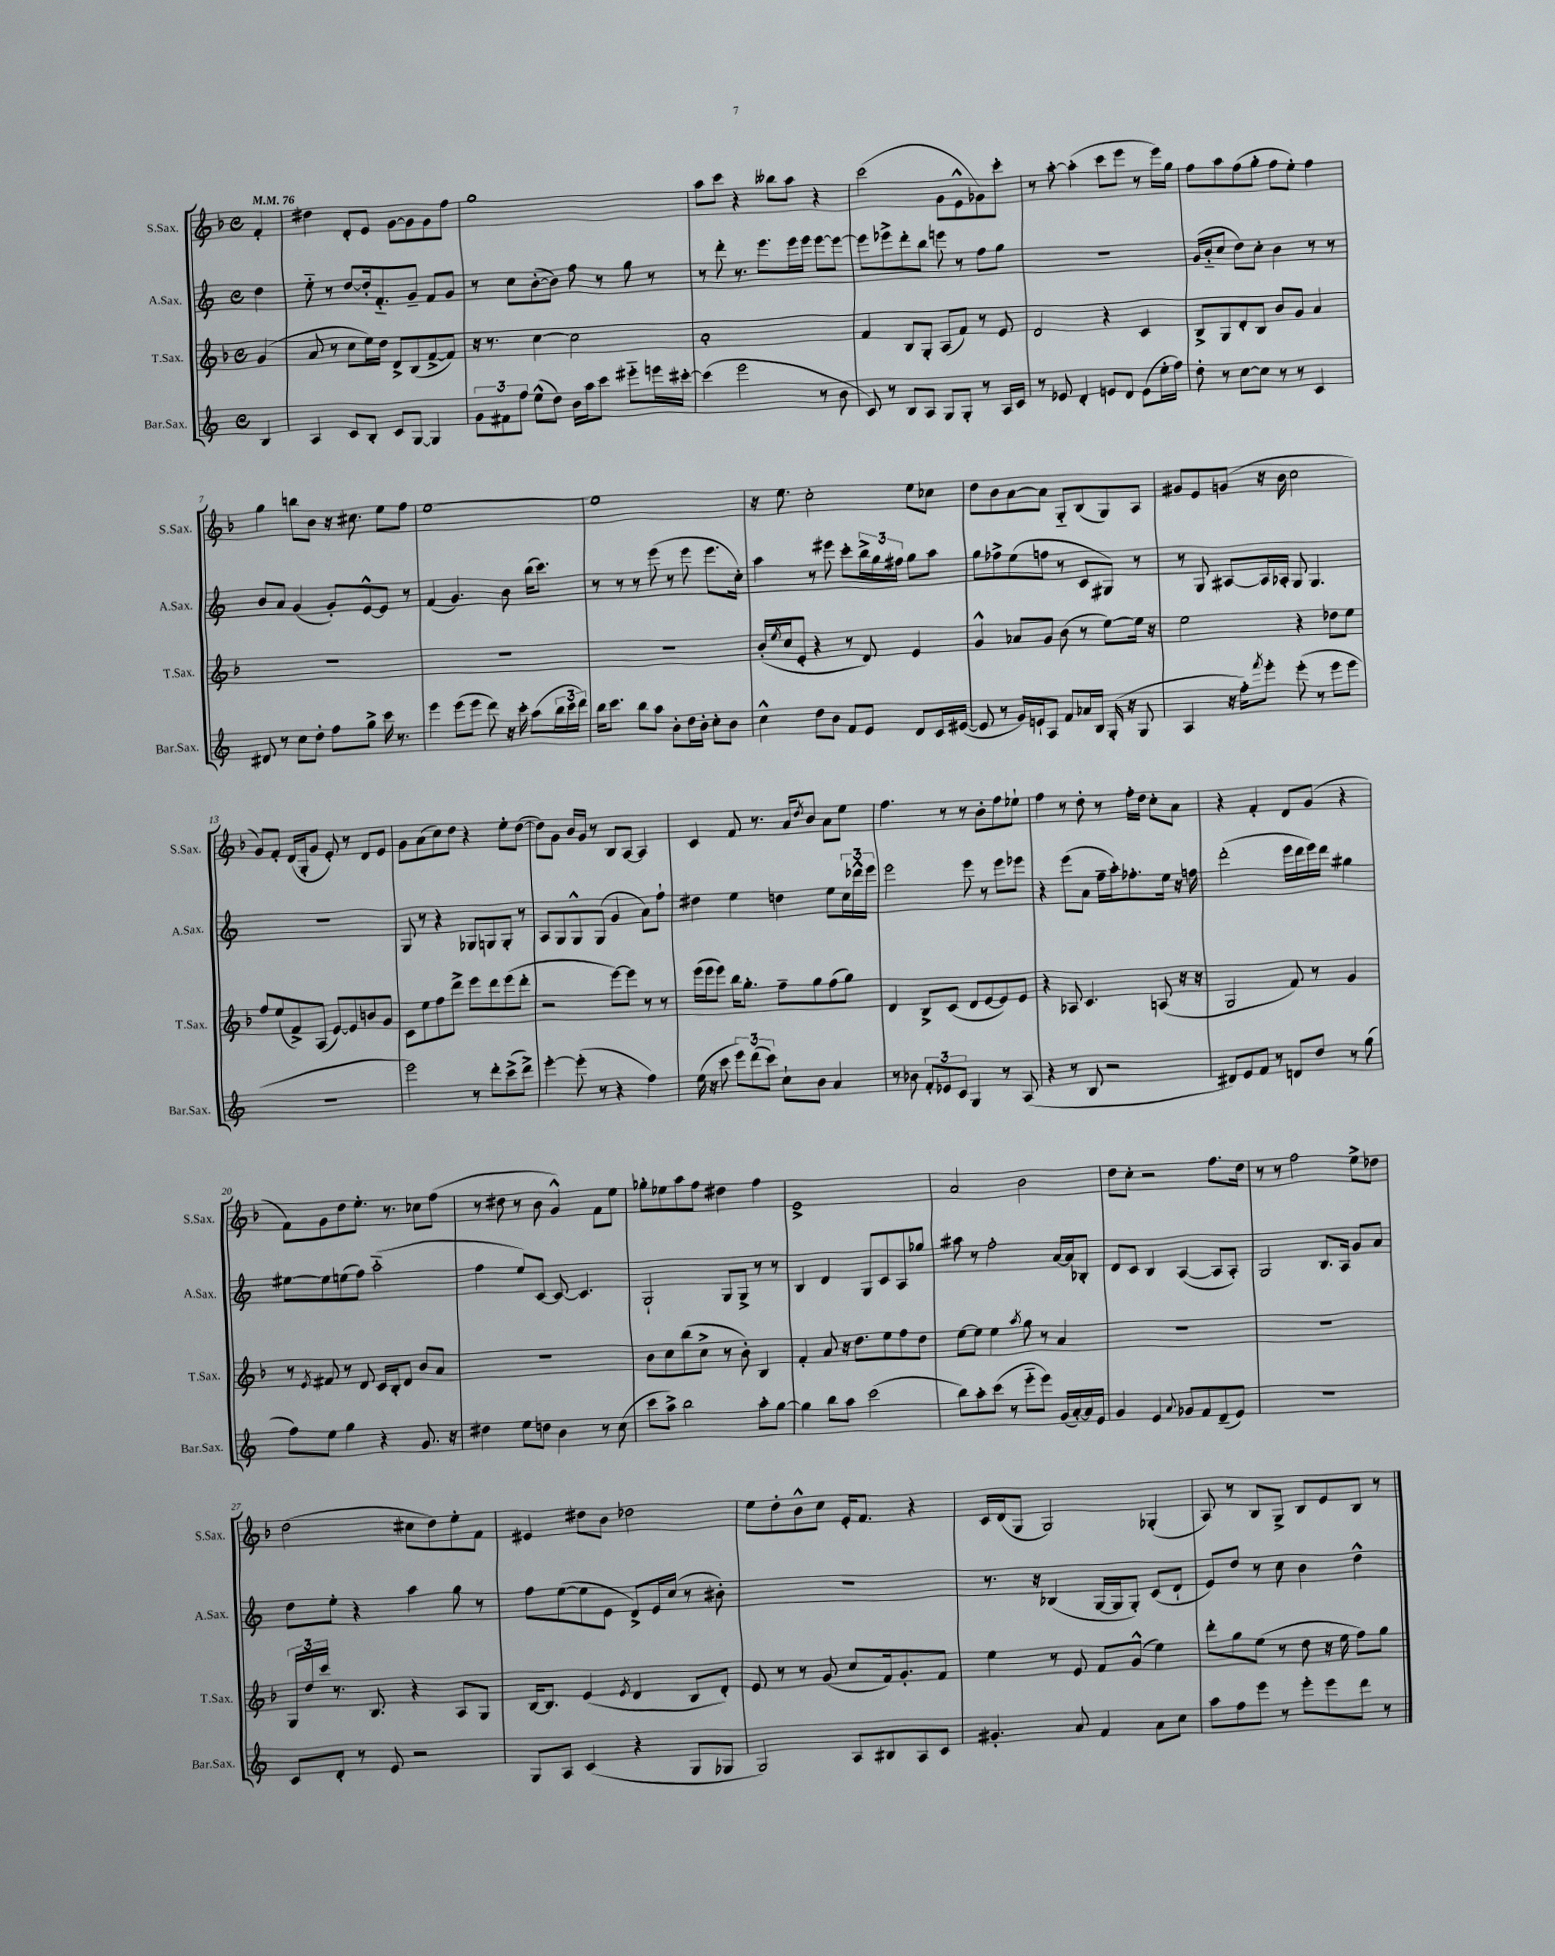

**kern	**kern	**kern	**kern
*part4	*part3	*part2	*part1
*staff4	*staff3	*staff2	*staff1
*I"Bar.Sax.	*I"T.Sax.	*I"A.Sax.	*I"S.Sax.
*I'Bar.Sax.	*I'T.Sax.	*I'A.Sax.	*I'S.Sax.
*clefG2	*clefG2	*clefG2	*clefG2
*k[]	*k[b-]	*k[]	*k[b-]
*M4/4	*M4/4	*M4/4	*M4/4
*met(c)	*met(c)	*met(c)	*met(c)
*MM76	*MM76	*MM76	*MM76
=	=	=	=
4B/	(4g/	4dd\	4f'/
=1	=1	=1	=1
4A/	8a/	8ee\	4dd#X\
.	8r	8r	.
8c/L	8cc\L	[8dd/L	8d'/L
8B'/J	16ee\L)	16dd'/k]	8e/J
.	16dd\JJ	8.f/	.
8c/L	8d^/L	.	[8g\L
[8G/J	(8B-/	8g~/J	8g\]
4G/]	[8f^/	8f/L	8g\
.	8f/J])	8g/J	8ff\J
=2	=2	=2	=2
12g\L	16r	8r	1gg
.	8.r	.	.
12f#X\	.	.	.
.	.	8cc\L	.
12ff\J	.	.	.
(8ee^^\L	[4cc\	([8b'\	.
8dd\J)	.	8b\J])	.
16b\LL	2cc\]	8ff\	.
16aa\J	.	.	.
8ccc\J	.	8r	.
8eee#X\L	.	8gg\	.
16eeen\L	.	8r	.
[16ccc#X'\JJ	.	.	.
=3	=3	=3	=3
(4ccc#\]	1a'	8r	8aa\L
.	.	8ddd'\	8ccc\J
2eee\	.	8.r	4r
.	.	8.eee\L	.
.	.	.	8bb--X\L
.	.	16eee\L	8aa\J
.	.	16eee\JJ	.
8r	.	[8eee\L	4r
8b\	.	8eee\J_	.
=4	=4	=4	=4
8c/)	4f/	8eee\L]	(2ccc\
8r	.	8eee-X^\	.
8B/L	8B-/L	8ddd'\	.
8A/J	8G'/J	8bb\J	.
8G/L	(8A/L	8eeen\	8g\L
8G'/J	8f/J)	8r	8e^^\
8r	8r	8ff\L	8g-X\)
16A/LL	8e/	8gg\J	8ccc'\J
16c/JJ	.	.	.
=5	=5	=5	=5
8r	2d/	1r	8r
8e-X/	.	.	[8aa'\
4d'/	.	.	(4aa'\]
8en/L	4r	.	8ccc\L
8d/J	.	.	8eee\J
(8e\L	4c/	.	8r
16ee'\L	.	.	16eee\LL)
16ff\JJ)	.	.	16gg\JJ
=6	=6	=6	=6
8dd'\	8B-^/L	(16g/LL	8ff\L
.	.	16b/J	.
8r	8G/	8cc/J	8aa\
[8cc\L	8d'/	8dd\L)	(8ff\
8cc\J]	8B-/J	8cc'\J	8gg'\J
8r	8b-/L	4b\	8ff\L
8r	8g/J	.	8ee'\J)
4c/	4a/	8r	4ff\
.	.	8r	.
!!LO:LB:g=z
=7	=7	=7	=7
8d#X/	1r	8b/L	4gg\
8r	.	8a/J	.
8cc\L	.	(4g/	8bbn\L
8dd'\J	.	.	8b-\J
8ff\L	.	8g'/L)	16r
.	.	.	8.cc#X\
8gg^\J	.	[8e^^/	.
16ccc\	.	8e/J]	8ee\L
8.r	.	.	.
.	.	8r	8ff\J
=8	=8	=8	=8
4eee\	1r	(4f/	[1ee
(8eee\L	.	4.g/)	.
8eee\J	.	.	.
8ddd\)	.	.	.
16r	.	8b\	.
16ccc'\	.	.	.
(8aa\L	.	(16bb\KL	.
.	.	8.ccc\J)	.
24bb\L	.	.	.
24ccc\	.	.	.
24ddd\JJ)	.	.	.
=9	=9	=9	=9
16bb\KL	1r	8r	1ee]
8.ccc\J	.	.	.
.	.	8r	.
8bb\L	.	8r	.
8aa\J	.	(8eee\	.
8b'\L	.	8r	.
16dd\L	.	8eee\	.
16b'\JJ	.	.	.
8cc'\L	.	8.eee\L	.
8b\J	.	.	.
.	.	16cc'\Jk)	.
=10	=10	=10	=10
4cc^^\	(16b-'/LL	4aa\	16r
.	8qee/	.	.
.	16cc/J	.	8.ee\
.	8e'/J	.	.
8dd\L	4r	8r	2cc'\
8b\J	.	8eee#X\	.
8f/L	8r	8ccc'\L	.
8e/J	8d/)	24bb^\L	.
.	.	24gg\	.
.	.	24ff#X\JJ	.
8d/L	4e/	8gg\L	8ee\L
16c/L	.	8aa\J	8cc-X\J
([16e#X/JJ	.	.	.
=11	=11	=11	=11
8e#/]	4g^^/	8gg\L	8dd\L
8r	.	8ff-X^\	8b-\
16g/LL)	8a-X/L	(8ee\	[8a\
16en`/J	.	.	.
8A/J	8g/J	8ffn\J	8a\J]
8f/L	(8b-\	8r	8G/L
16a-X/L	8r	8c/L	(8B-/
16B/JJ	.	.	.
(16G'/	[8ee\L)	8G#X/J)	8G/)
16r	.	.	.
8G/	16ee\Jk]	8r	8A/J
.	16r	.	.
=12	=12	=12	=12
4A/	2ee\	8r	8g#X/L
.	.	8G/	8e/
16r	.	[8A#X/L	(8gn/J
16ff'\KL)	.	.	.
8qfff/	.	.	.
8eee'\J	.	16A#/L]	16r
.	.	16A-X'/JJ	16b-\
(8eee'\	4r	8G/	2cc\
8r	.	4.G/	.
8eee\L	8dd-X\L	.	.
8eee\J	8ee\J	.	.
!!LO:LB:g=z
=13	=13	=13	=13
1r	8ff/L	1r	8g/L)
.	(8ee/	.	8f'/J
.	8f^/)	.	(16d/LL
.	.	.	16G'/J
.	(8A/J	.	8g/J
.	[8e/L)	.	8e'/)
.	8e/]	.	8r
.	8bn/	.	8d/L
.	8g/J	.	8e/J
=14	=14	=14	=14
2eee\)	8c\L	8G/	8g\L
.	8ee\	8r	(8a\
.	8ff\	4r	8cc\)
.	8ddd^\J	.	8dd\J
8r	8eee\L	8G-X/L	4r
8ddd'\L	8ddd\	8Gn/	.
(8ccc^\	(8eee\	8G'/J	8ee'\L
8ddd^\J)	8ddd'\J	8r	([8dd\J
=15	=15	=15	=15
[4eee'\	2r	8A/L	8dd\L])
.	.	8G/	8g\J
(8eee'\]	.	8G^^/	16b-/LL
.	.	.	16g/JJ
8r	.	(8G/J	8r
4r	[8eee\L)	4g/	8B-/L
.	8eee\J]	.	[8A/J
4ff\)	8r	8a\L)	4A/]
.	8r	8ff`\J	.
=16	=16	=16	=16
(16ee\	(16eee\LL	4dd#X\	4c/
16r	16eee\J	.	.
8ccc\	8eee\J)	.	.
12eee\L)	16bb-\KL	4ee\	8f/
.	8.gg'\J	.	.
(12ddd\	.	.	.
.	.	.	8.r
12ccc\J)	.	.	.
8cc`\L	8ff~\L	4ddn\	.
.	.	.	16a/KL
.	.	.	8qdd/
8b\J	8gg\	.	8b-/J
4a/	(8ff\	8ee\L	8a\L
.	8gg\J)	24cc\L	8ee\J
.	.	24ddd-X^^\	.
.	.	24eee\JJ	.
=17	=17	=17	=17
8r	4d/	2eee\	4.ff\
8b-X\	.	.	.
12f'/L	8B-^/L	.	.
12e-X/	.	.	.
.	(8c/J	.	8r
12c/J	.	.	.
4G/	8d/L	8eee\	8r
.	[8e/	8r	8b-'\L
8r	8e/])	8eee\L	8ff\
(8A/	8e/J	8eee-X\J	8ee-X`\J
=18	=18	=18	=18
4r	4r	4r	4ff\
8r	8A-X/	(8eee\L	8r
8B/	4.c/	8a\J	8dd'\
2r	.	16ff~\LL	8r
.	.	16aa'\J)	.
.	.	8.ff-X'\	16ff'\LL
.	.	.	16dd\JJ
.	(8An/	.	8cc'\L
.	.	16ee\Jk	.
.	16r	16r	8a\J
.	16r	16ffn\	.
=19	=19	=19	=19
8d#X/L)	2G/	(2ddd'\	4r
8e/	.	.	.
8f/J	.	.	4f'/
8r	.	.	.
8dn/L	8f/)	16eee\LL	8d/L
.	.	16ddd\	.
8dd/J	8r	16eee\)	(8g/J
.	.	16ddd\JJ	.
8r	4g/	4gg#X\	4r
(8gg\	.	.	.
!!LO:LB:g=z
=20	=20	=20	=20
8ff\L)	8r	[8ee#X\L	8f\L)
.	8qe/	.	.
8ee\J	8f#X/	8ee#\]	8g\
4gg\	8r	(8een\	8dd\
.	8d/	8ff\J)	8.ee'\J
4r	16c/LL	(2aa\	.
.	16B-'/J	.	8.r
.	8d/J	.	.
8.g/	8b-/L	.	8cc-X\L
.	8a/J	.	(8ff\J
16r	.	.	.
=21	=21	=21	=21
4dd#X\	1r	4ff\	8r
.	.	.	8dd#X\
8ee\L	.	8ee/L)	8r
8ddn\J	.	[8c/J	8b-\
4b\	.	8c/_	4g^^/)
.	.	4.c/]	.
8r	.	.	8f\L
(8cc\	.	.	8ee\J
=22	=22	=22	=22
8ccc\L	8b-\L	2G`/	8gg-X'\L
8aa^\J)	8cc\	.	8ee-X\
2bb\	(8bb-\	.	8aa\
.	8cc^\J	.	8ff\J
.	8r	8G/L	4dd#X\
.	8b-'\)	8G^/J	.
8aa'\L	4B-/	8r	4ff\
[8gg\J	.	8r	.
=23	=23	=23	=23
4gg\]	4f'/	4B/	1e^
8bb\L	8a/	4d/	.
8aa\J	16r	.	.
.	8.dd\L	.	.
(2ccc\	.	8G/L	.
.	8ee\	8c/	.
.	8ff\	8A/	.
.	8dd\J	8gg-X/J	.
=24	=24	=24	=24
8bb\L)	[8ee\L	8aa#X\	2a/
8aa'\	8ee\J]	8r	.
(8ccc\J	4ee\	2ff'\	.
8r	.	.	.
.	8qaa/	.	.
8eee\L	8gg\	.	2b-\
8eee\J)	8r	.	.
(16g/LL	4a/	[16a/LL	.
[16a'/)	.	16a/J]	.
16a/]	.	8B-X'/J	.
16e/JJ	.	.	.
=25	=25	=25	=25
4g/	1r	8d/L	8dd\L
.	.	8c/J	8cc'\J
4e/	.	4B/	2r
8qqa/	.	.	.
8g-X/L	.	([4A/	.
8f/	.	.	.
(8d~/	.	8A/L]	8.ff\L
8e/J)	.	8A'/J)	.
.	.	.	16dd\Jk
=26	=26	=26	=26
1r	1r	2G/	8r
.	.	.	8r
.	.	.	2ff\
.	.	8.B/L	.
.	.	16A/Jk	.
.	.	8g/L	8ee^\L
.	.	8a/J	8dd-X\J
!!LO:LB:g=z
=27	=27	=27	=27
8c/L	24G/LL	8dd\L	(2dd\
.	24dd/	.	.
.	24ccc/JJ	.	.
8d'/J	8.r	8ee'\J	.
8r	.	4r	.
.	8.B-/	.	.
8e/	.	.	.
2r	4r	4aa\	8cc#X\L
.	.	.	8dd\)
.	8A/L	8gg\	8ee'\
.	8G/J	8r	8f\J
=28	=28	=28	=28
8G/L	[16B-/KL	8ff\L	4e#X/
.	8.B-/J]	.	.
8A/J	.	([8ee\	.
(4c/	(4e/	8ee\]	8dd#X\L
.	.	8e\J	8b-\J
.	8qe/	.	.
4r	4d/	8d^/L)	2dd-X\
.	.	16e/L	.
.	.	(16cc/JJ	.
8G/L	8B-/L	8r	.
8G-X/J	8d'/J)	8b#X'\)	.
=29	=29	=29	=29
2G/)	8e/	1r	8ee\L
.	8r	.	8dd'\
.	8r	.	8b-^^\
.	(8g/	.	8cc\J
8A/L	8cc/L	.	16e'/KL
.	.	.	8.f/J
8B#X/	16f/k)	.	.
.	8.g'/	.	.
8A/	.	.	4r
8c/J	8f/J	.	.
=30	=30	=30	=30
4.g#X'/	4ee\	8.r	16c/LL
.	.	.	(16d/J
.	.	.	8G/J
.	.	16r	.
.	8r	(4B-X/	2G/)
8a/	8e/	.	.
4f/	8f/L	[16G/LL	.
.	.	16G/J]	.
.	(8g^^/J	8G'/J)	.
8a\L	4ee\)	(8c/L	(4G-X'/
8cc\J	.	8d`/J	.
=31	=31	=31	=31
8aa\L	8ddd'\L	8e/L)	8A/)
8ff\	8gg\	8dd/J	8r
8eee\J	(8ee\J	8r	8B-/L
8r	8r	8cc\	8G^/J
8eee'\L	8dd\	4b\	8B-/L
8eee\	16r	.	8e/
.	16ee\	.	.
8ddd\J	8ff\L)	4dd^^\	8B-/J
8r	8gg\J	.	8r
==	==	==	==
*-	*-	*-	*-
